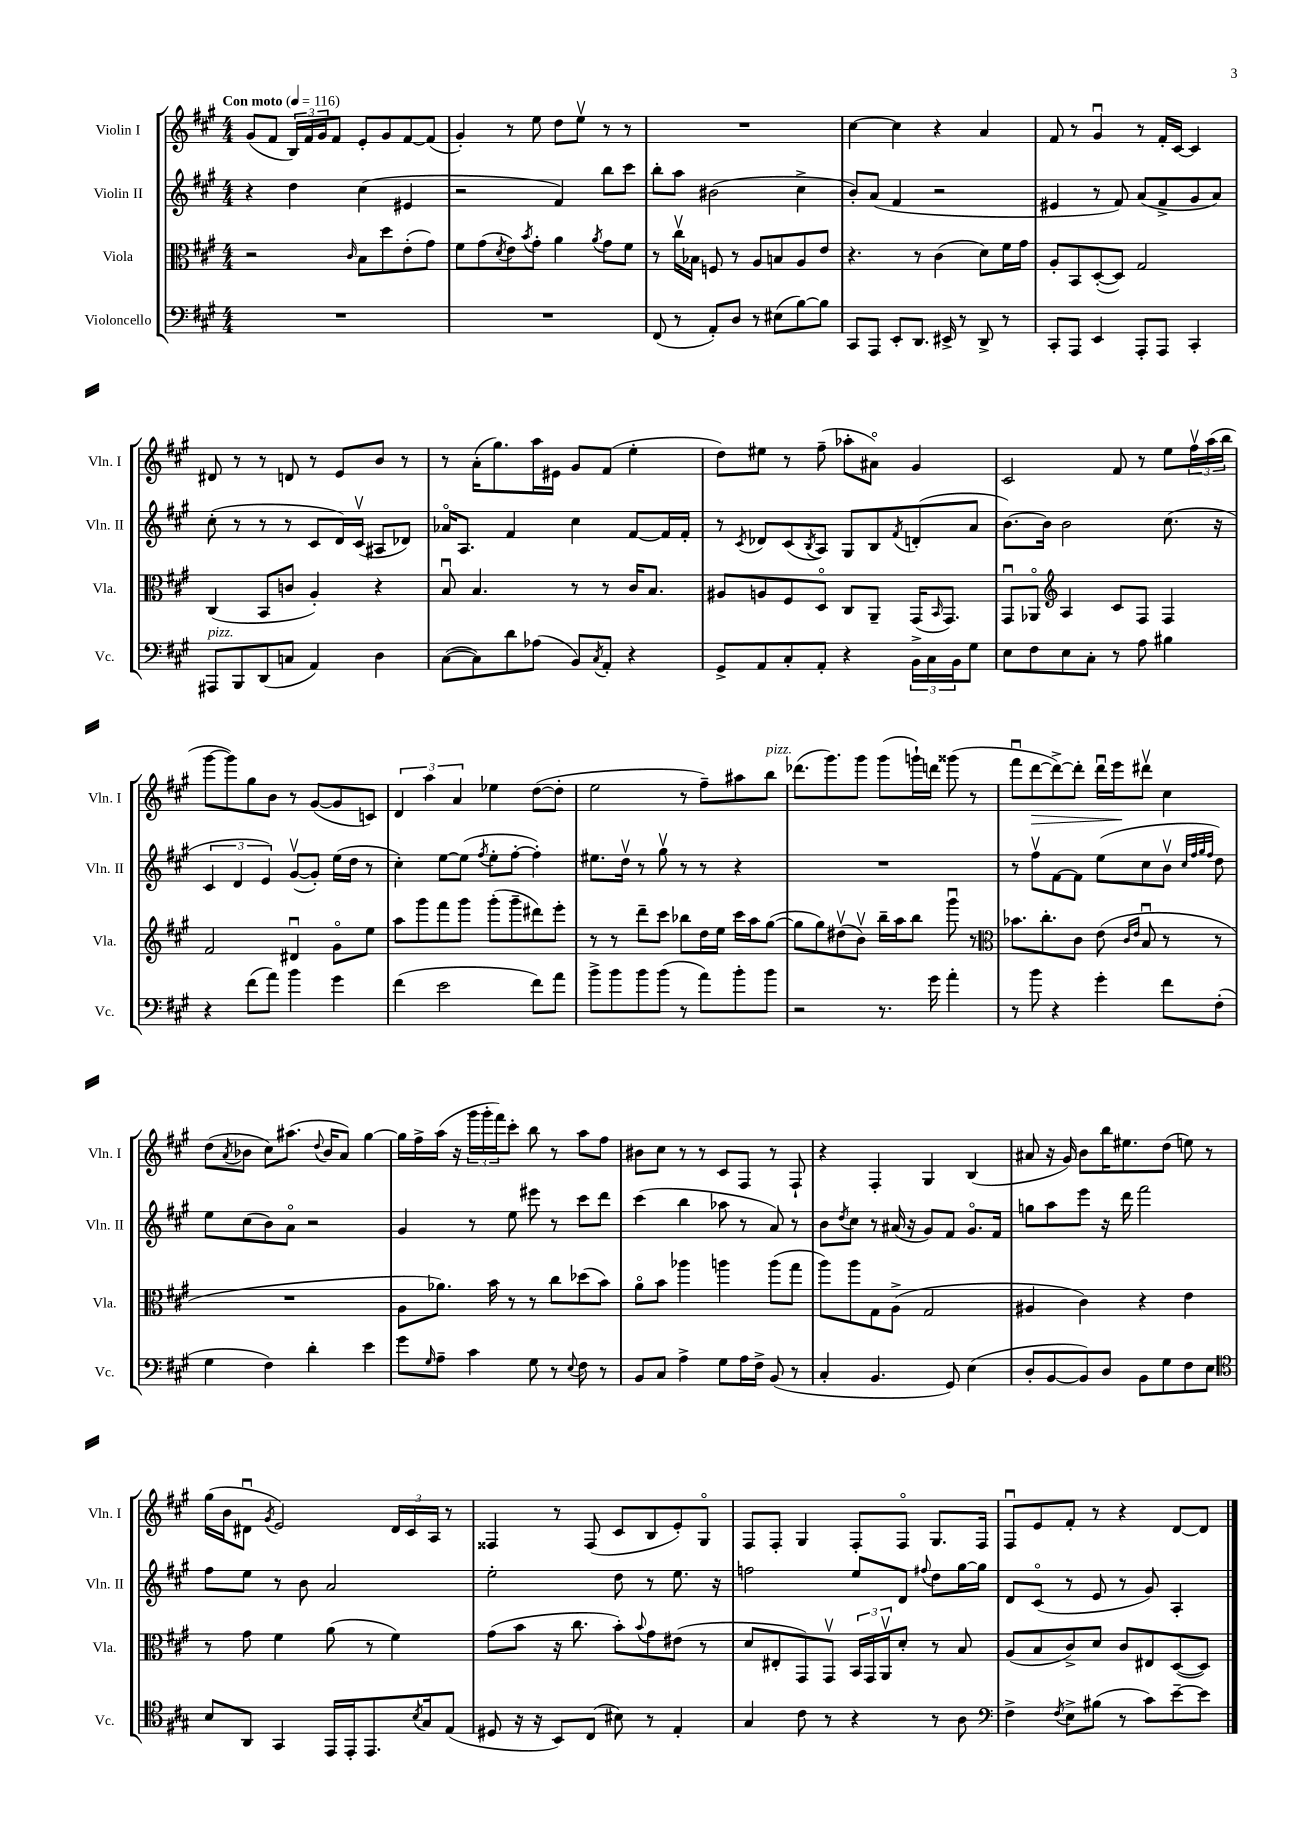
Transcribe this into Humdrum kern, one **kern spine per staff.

**kern	**kern	**kern	**kern
*staff4	*staff3	*staff2	*staff1
*clefF4	*clefC3	*clefG2	*clefG2
*k[f#c#g#]	*k[f#c#g#]	*k[f#c#g#]	*k[f#c#g#]
*M4/4	*M4/4	*M4/4	*M4/4
*MM116	*MM116	*MM116	*MM116
1r	2r	4r	(8g#/L
.	.	.	8f#/J
.	.	4dd\	24B/LL)
.	.	.	24f#/
.	.	.	24g#/J
.	.	.	8f#/J
.	16qqc#/	.	.
.	8B\L	(4cc#\	8e'/L
.	8dd\	.	8g#/
.	(8e'\	4e#/	[8f#/
.	8g#\J)	.	(8f#/]J
=	=	=	=
1r	8f#\L	2r	4g#'/)
.	(8g#\	.	.
.	8qd/	.	.
.	8e\)	.	8r
.	8qb/	.	.
.	8g#'\J	.	8ee\
.	4a\	4f#/)	8dd\L
.	.	.	8eev\J
.	8qa/	.	.
.	8g#\L	8bb\L	8r
.	8f#\J	8ccc#\J	8r
=	=	=	=
(8FF#/	8r	8bb'\L	1r
8r	16cc#v\LL	8aa\J	.
.	16B-\JJ	.	.
8AA'/L)	8F/	(2b#\	.
8D/J	8r	.	.
8r	8A/L	.	.
(8E#\L	8B/	.	.
[8B\)	8A/	4cc#^\	.
8B\]J	8e/J	.	.
=	=	=	=
8CC#/L	4.r	8b'/L)	[4cc#\
8AAA/J	.	(8a/J	.
8EE'/L	.	4f#/	4cc#\]
8.DD/J	8r	.	.
.	(4c#\	2r	4r
16EE#^/	.	.	.
8r	.	.	.
8DD^/	8d\L)	.	4a/
8r	16f#\L	.	.
.	16g#\JJ	.	.
=	=	=	=
8CC#'/L	8A'/L	4e#/	8f#/
8AAA/J	8BB/	.	8r
4EE/	([8D'/	8r	4g#u/
.	8D/]J)	8f#/)	.
8AAA'/L	2G#/	(8a/L	8r
8AAA/J	.	8f#^/	16f#'/LL
.	.	.	[16c#/JJ
4CC#'/	.	8g#/	4c#/]
.	.	8a/J)	.
=	=	=	=
8AAA#/L	(4C#/	(8cc#'\	8d#/
8BBB/	.	8r	8r
(8DD/	8BB/L	8r	8r
8C/J	8c/J	8r	8d/
4AA/)	4A'/)	8c#/L	8r
.	.	16d/L)	8e/L
.	.	(16c#v/JJ	.
4D\	4r	8A#/L	8b/J
.	.	8d-/J)	8r
=	=	=	=
([8C#\L	8Bu/	16a-o/LK	8r
.	.	8.A/J	.
8C#\])	4.B/	.	(16a'\LK
.	.	.	8.gg#\)
8d\	.	4f#/	.
(8A-\J	.	.	16aa\L
.	.	.	16e#\JJ
8BB/L)	8r	4cc#\	8g#/L
8qC#/	.	.	.
8AA'/J	8r	.	(8f#/J
4r	16c#/LK	[8f#/L	4ee'\
.	8.B/J	.	.
.	.	16f#/]L	.
.	.	16f#'/JJ	.
=	=	=	=
8GG#^/L	8A#/L	8r	8dd\L)
.	.	8qc#/	.
8AA/	8A/	8d-/L	8ee#\J
8C#'/	8F#/	(8c#/	8r
.	.	8qB/	.
8AA'/J	8Do/J	8A/J)	(8ff#~\
4r	8C#/L	8G#/L	8aa-'\L
.	8AA~/J	8B/	8a#o\J)
.	.	8qf#/	.
24BB^\LL	(16GG#/LK	(8d'/	4g#/
24C#\	.	.	.
.	16qqBB/	.	.
.	8.GG#/J)	.	.
24BB\J	.	.	.
8G#\J	.	8a/J	.
=	=	=	=
8E\L	8GG#u/L	[8.b\L)	2c#/
8F#\	8AA-o/J	.	.
.	.	16b\]Jk	.
*	*clefG2	*	*
8E\	4A/	2b\	.
8C#'\J	.	.	.
8r	8c#/L	.	8f#/
8A\	8F#/J	.	8r
4B#\	4F#/	(8.cc#\	8ee\L
.	.	.	24ff#v\L
.	.	.	(24aa\
.	.	16r	.
.	.	.	24bb\JJ
=	=	=	=
4r	2f#/	6c#/	[8ggg#\L
.	.	.	8ggg#\])
.	.	6d/	.
(8f#\L	.	.	8gg#\
.	.	6e/)	.
8a\J)	.	.	8b\J
4b\	4d#u/	([8g#v/L	8r
.	.	8g#'/]J)	([8g#/L
4g#\	8g#o\L	(16ee\LL	8g#/]
.	.	16dd\JJ	.
.	8ee\J	8r	8c/J)
=	=	=	=
(4f#\	8aa\L	4cc#'\)	6d/
.	8ggg#\	.	.
.	.	.	6aa\
2e\	8fff#\	[8ee\L	.
.	.	.	6a/
.	8ggg#\J	(8ee\]J	.
.	.	8qff#/	.
.	(8ggg#'\L	8ee'\L	4ee-\
.	8ggg#~\	[8ff#'\J	.
8f#\L)	8ddd#\)	4ff#'\])	([8dd\L
8a\J	8eee'\J	.	8dd'\]J
=	=	=	=
8b^\L	8r	8.ee#\L	2ee\
8b\	8r	.	.
.	.	16ddv\Jk	.
8b\	8ddd~\L	8r	.
(8b\J	8ccc#\J	8gg#v\	.
8r	8bb-\L	8r	8r
8a\L)	16dd\L	8r	8ff#~\L)
.	16ee\JJ	.	.
8b'\	16ccc#\LL	4r	8aa#\
.	16aa\J	.	.
8b\J	([8gg#\J	.	8bb\J
=	=	=	=
2r	8gg#\]L	1r	(8.ddd-\L
.	8gg#\)	.	.
.	.	.	8.ggg#\)
.	(8dd#v\	.	.
.	8bv\J)	.	8ggg#\J
8.r	16bb~\LL	.	(8ggg#\L
.	16aa\J	.	.
.	8bb\J	.	16ggg`\L)
16g#\	.	.	16ddd\JJ
4a'\	8ggg#u\	.	(8ggg##\
.	8r	.	8r
=	=	=	=
*	*clefC3	*	*
8r	8.b-\L	8r	8fff#u\L
8b\	.	8ff#v\L	[8ddd\
.	8.cc#'\	.	.
4r	.	[8f#\	8ddd^\_)
.	8c#\J	8f#\]J	8ddd'\]J
4g#'\	(8e\	(8ee\L	16dddu\LL
.	.	.	16eee\J
.	16qqc#/LL	.	.
.	16qqe/JJ	.	.
.	8Bu/	8cc#\	8ddd#v\J
8f#\L	8r	8bv\J	4cc#\
.	.	32qqcc#/LLL	.
.	.	32qqff#/	.
.	.	32qqgg#/	.
.	.	32qqff#/JJJ	.
(8F#'\J	8r	8dd\)	.
=	=	=	=
4G#\	1r	8ee\L	(8dd\L
.	.	.	8qa/
.	.	(8cc#\	8b-\J
4F#\)	.	8b\)	8cc#\L)
.	.	8ao\J	(8.aa#\J
4d'\	.	2r	.
.	.	.	8qqdd/
.	.	.	16b-/LK
.	.	.	8a/J)
4e\	.	.	[4gg#\
=	=	=	=
8g#\L	8A\L	4g#/	16gg#\]LL
.	.	.	16ff#^\
16qqG#/	.	.	.
8A~\J	8.a-\J)	.	(16aa\JJ
.	.	.	16r
4c#\	.	8r	24ggg#\LL
.	.	.	24ggg#'\
.	16b\	.	.
.	.	.	24fff#\J)
.	8r	8ee\	8ccc#'\J
8G#\	8r	8eee#\	8bb\
8r	8cc#\L	8r	8r
8qqE/	.	.	.
8F#\	(8dd-\	8ccc#\L	8aa\L
8r	8b\J)	8ddd\J	8ff#\J
=	=	=	=
8BB/L	8ao\L	(4ccc#\	8b#\L
8C#/J	8b\J	.	8cc#\J
4A^\	4aa-\	4bb\	8r
.	.	.	8r
8G#\L	4aa\	8aa-\	8c#/L
16A\L	.	8r	8F#/J
16F#^\JJ	.	.	.
(8BB/	(8aa\L	8a/)	8r
8r	8gg#\J	8r	8F#`/
=	=	=	=
4C#'/	8aa\L)	8b\L	4r
.	.	8qdd/	.
.	8aa\	8cc#\J	.
4.BB/	8G#\	8r	4F#'/
.	(8A^\J	(16a#/	.
.	.	16r	.
.	2G#/	8g#/L)	4G#/
8GG#/)	.	8f#/J	.
(4E\	.	8.g#o/L	(4B/
.	.	16f#/Jk	.
=	=	=	=
8D'/L	4A#/	8gg\L	8a#/
[8BB/	.	8aa\	16r
.	.	.	16g#/)
8BB/])	4c#\)	8eee\J	8b\L
8D/J	.	16r	16bb\K
.	.	16ddd\	8.ee#\
8BB\L	4r	2fff#\	.
8G#\	.	.	(8dd\J
8F#\	4e\	.	8ee\)
8E\J	.	.	8r
=	=	=	=
*clefC4	*	*	*
8B/L	8r	8ff#\L	(16gg#\LL
.	.	.	16b\J
8AA/J	8g#\	8ee\J	8d#u\J
.	.	.	8qg#/
4GG#/	4f#\	8r	2e/)
.	.	8b\	.
16EE/LL	(8a\	2a/	.
16EE'/J	.	.	.
8.EE/	8r	.	.
.	4f#\)	.	24d#/LL
.	.	.	24c#/
8qB/	.	.	.
16G#/k	.	.	.
.	.	.	24A/JJ
(8E/J	.	.	8r
=	=	=	=
8D#/	(8g#\L	2ee'\	4F##/
16r	8b\J	.	.
16r	.	.	.
8BB/L)	16r	.	8r
.	8.cc#\	.	.
(8C#/J	.	.	(8F##/
8B#\)	8b'\L)	8dd\	8c#/L
.	8qqb/	.	.
8r	8g#\	8r	8B/
4E'/	(8e#\J	8.ee\	8e'/)
.	8r	.	8G#o/J
.	.	16r	.
=	=	=	=
4G#/	8d/L	2ff\	8F#/L
.	8E#'/	.	8F#'/J
8c#\	8GG#/)	.	4G#/
8r	8GG#v/J	.	.
4r	24BB/LL	8ee/L	8F#'/L
.	24GG#/	.	.
.	24AAv/J	.	.
.	8d'/J	8d/J	8F#o/J
.	.	8qqff#/	.
8r	8r	8dd\L	8.G#/L
8A\	8B/	[16gg#\L	.
.	.	16gg#\]JJ	16F#/Jk
=	=	=	=
*clefF4	*	*	*
4F#^\	(8A/L	8d/L	8F#u/L
.	8B/	(8c#o/J	8e/
8qF#/	.	.	.
8E^\L	8c#^/)	8r	8f#'/J
(8B#\J	8d/J	8e/	8r
8r	8c#/L	8r	4r
8c#\L)	8E#/	8g#/)	.
[8e~\	([8D/	4A'/	[8d/L
8e\]J	8D/]J)	.	8d/]J
==	==	==	==
*-	*-	*-	*-
